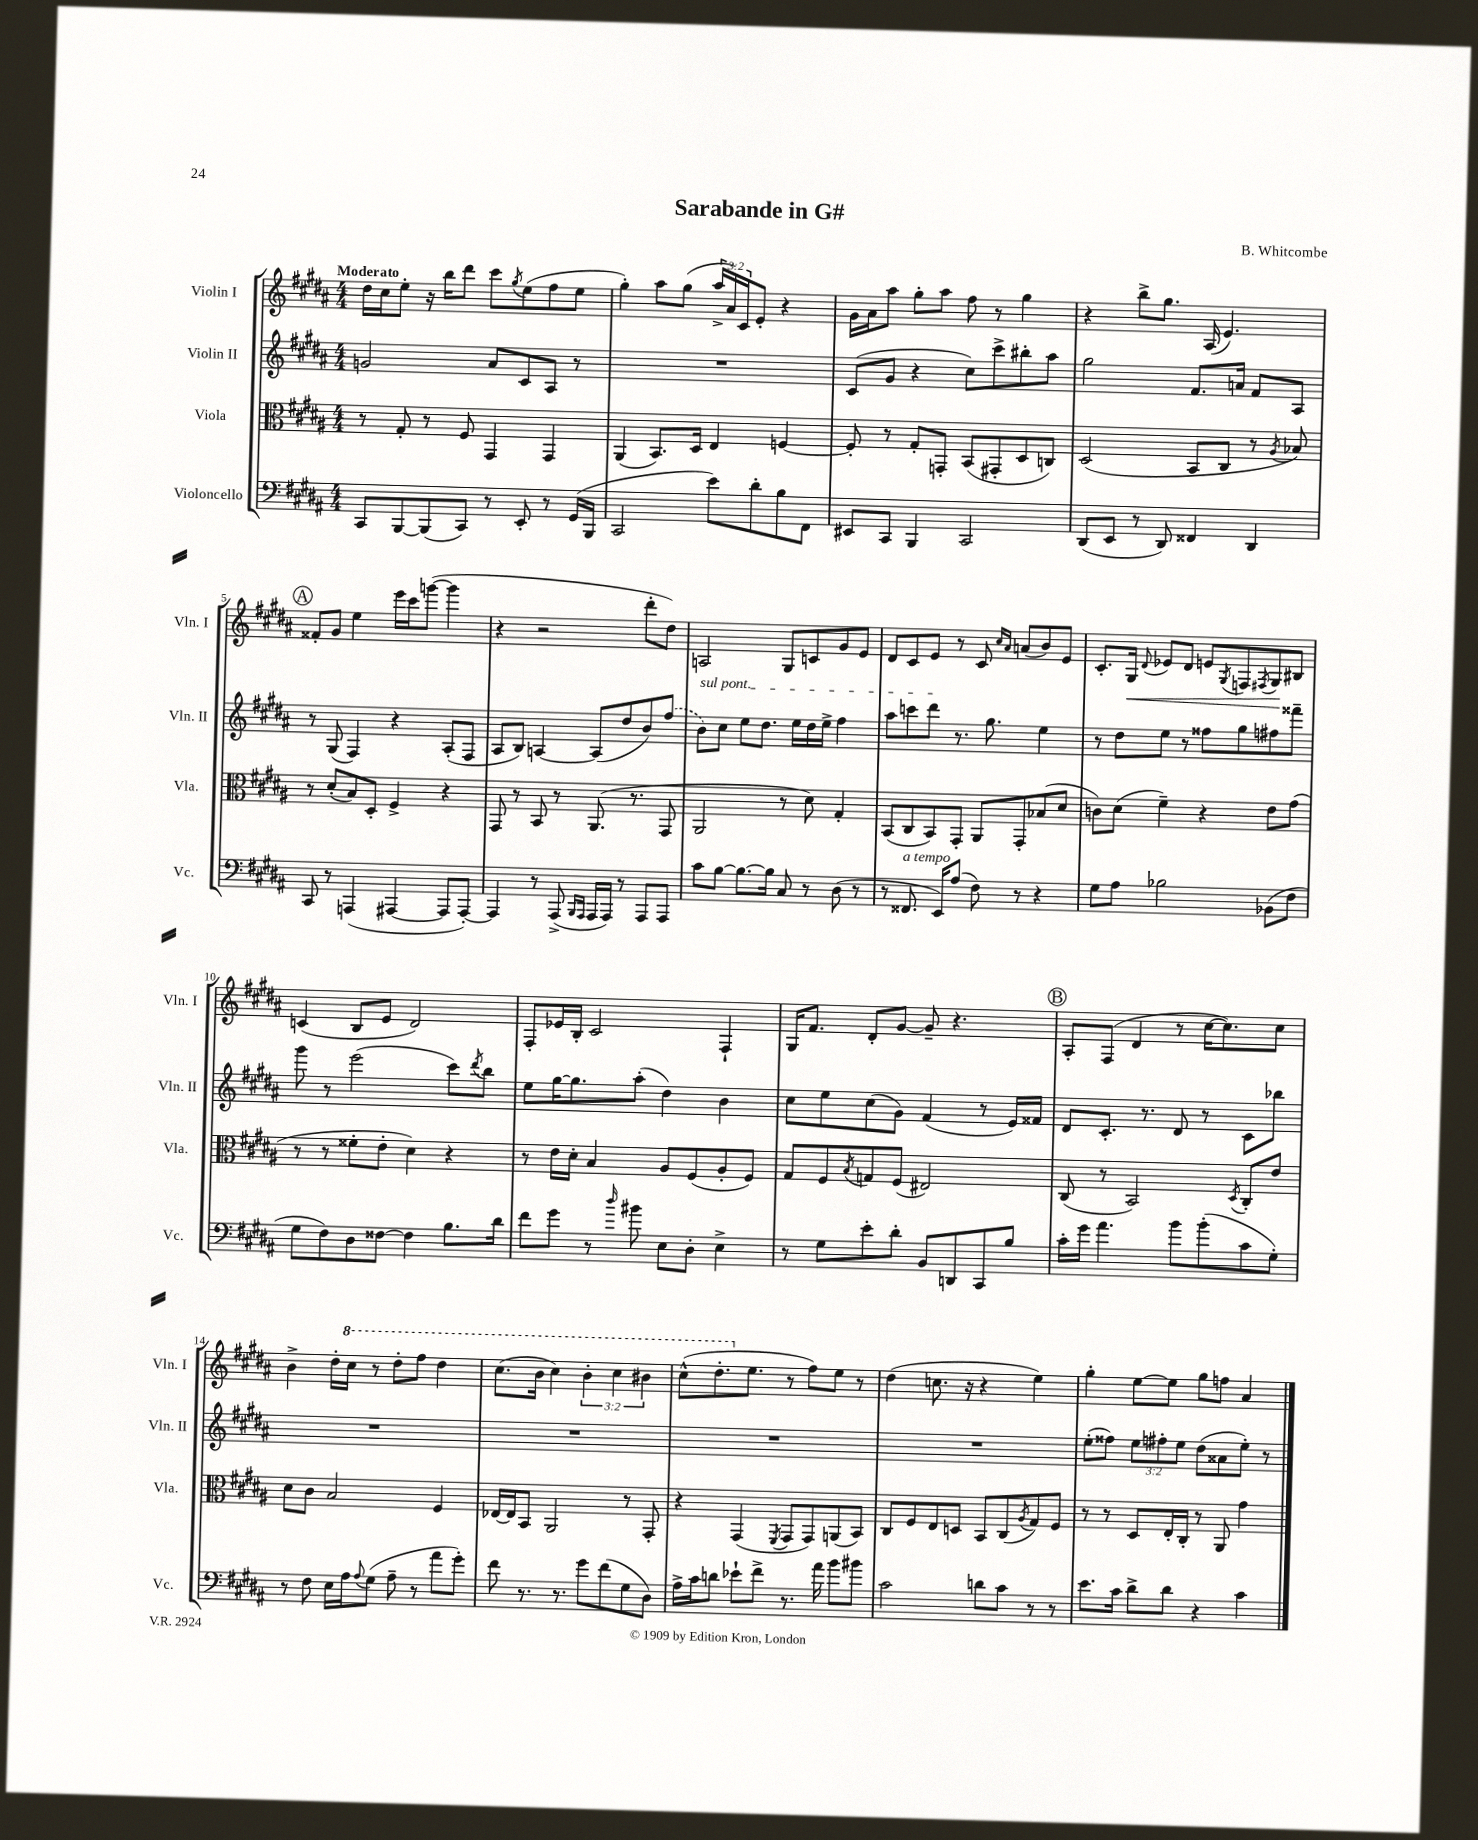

**kern	**kern	**kern	**kern
*staff4	*staff3	*staff2	*staff1
*clefF4	*clefC3	*clefG2	*clefG2
*k[f#c#g#d#a#]	*k[f#c#g#d#a#]	*k[f#c#g#d#a#]	*k[f#c#g#d#a#]
*M4/4	*M4/4	*M4/4	*M4/4
8CC#	8r	2g	16dd#
.	.	.	16cc#
[8BBB	8G#'	.	8ee'
(8BBB]	8r	.	16r
.	.	.	16bb
8CC#)	8F#	.	8ddd#
8r	4GG#	8a#	8ccc#
.	.	.	8qgg#
8EE'	.	8c#	(8ee
8r	4GG#	8A#	8ff#
(16GG#	.	8r	8ee
16BBB	.	.	.
=	=	=	=
2CC#	(4AA#	1r	4gg#')
.	8.BB)	.	8aa#
.	.	.	(8gg#
.	16D#	.	.
8e)	4E	.	24aa#^
.	.	.	24a#)
.	.	.	24c#
8d#'	.	.	8e'
8B	[4F	.	4r
8FF#	.	.	.
=	=	=	=
8EE#	8F']	(8c#	16g#
.	.	.	16a#
8CC#	8r	8g#	8aa#
4BBB	8G#'	4r	8gg#'
.	8GG'	.	8aa#
2CC#	(8BB	8cc#)	8ff#
.	8GG#'	8ccc#^	8r
.	8D#	8bb#'	4gg#
.	8C)	8aa#	.
=	=	=	=
(8DD#	(2D#	2gg#	4r
8EE	.	.	.
8r	.	.	8bb^
8DD#)	.	.	8.gg#
4FF##	8BB	8.f#	.
.	.	.	(16A#
.	8C#	.	4.e)
.	.	16a	.
4DD#	8r	8f#	.
.	8qA#	.	.
.	8B-)	8A#	.
=	=	=	=
8CC#	8r	8r	8f##'
8r	(8d#'	(8G#	8g#
(4AAA	8B)	4F#)	4ee
.	8D#'	.	.
[4AAA#	4F#^	4r	16eee
.	.	.	16ccc#
.	.	.	([8ggg
8AAA#]	4r	(8A#'	4ggg]
[8AAA#')	.	8F#	.
=	=	=	=
4AAA#]	8GG#	8A#	4r
.	8r	8B)	.
8r	8BB	[4A	2r
(8AAA#^	8r	.	.
16qqBBB	.	.	.
16qqAAA#	.	.	.
16AAA#	(8.AA#	(8A]	.
16AAA#)	.	.	.
8r	.	8dd#	.
.	8.r	.	.
8AAA#	.	8b)	8ddd#'
8AAA#	8GG#	(8ff#	8dd#)
=	=	=	=
8c#	2AA#	8b)	2A
[8B	.	8cc#	.
8.B_	.	8ee	.
.	.	8.dd#	.
16B]	.	.	.
8C#	8r	.	8G#
.	.	16ee	.
8r	8d#)	16dd#	8c
.	.	16ee^	.
(8D#	4G#'	4ff#	8g#
8r	.	.	8e
=	=	=	=
8r	(8BB	8aa#	8d#
8.FF##	8C#	8ccc	8c#
.	8BB)	8ddd#	8e
16EE)	.	.	.
(8A#	8GG#'	8.r	8r
8F#)	8AA#	.	8c#
.	.	8.gg#	.
.	.	.	16qqcc#
.	.	.	16qqa#
8r	8GG#'	.	(8a
4r	(8B-	4ee	8b)
.	8d#	.	8e
=	=	=	=
8G#	8c)	8r	8.c#'
8A#	(8d#	8dd#	.
.	.	.	16G#
.	.	.	8qqd#
2B-	4f#~)	8ee	8e-
.	.	8r	8d#
.	4r	8ff##	8e
.	.	.	8qG#
.	.	8gg#	8F
.	.	.	8qF#
(8BB-	8e	8ff#	8G#
8F#	(8g#	8fff##~	8B#
=	=	=	=
8G#	8r	8ggg#	(4c
8F#)	8r	8r	.
8D#	8f##'	(2eee	8B
[8F##	8e'	.	8e
4F##]	4d#)	.	2d#)
8.B	4r	8ccc#)	.
.	.	8qddd#	.
.	.	8bb	.
16d#	.	.	.
=	=	=	=
8f#	8r	8ee	8F#'
8g#	16e	[16gg#	16e-
.	16d#'	8.gg#]	16B'
8r	4B	.	2c#
16qqdd#	.	.	.
8b#	.	(8aa#'	.
8E	8A#	4dd#)	.
8D#'	(8F#	.	.
4E^	8A#'	4b	4F#`
.	8F#)	.	.
=	=	=	=
8r	8G#	8cc#	16G#
.	.	.	8.f#
8G#	8F#	8ee	.
.	8qB	.	.
8e'	8G	(8cc#	8d#'
8d#'	(8F#	8g#)	[8g#
8BB	2E#)	(4f#	8g#~]
8DD	.	.	4.r
8CC#	.	8r	.
8B	.	16e)	.
.	.	16f##	.
=	=	=	=
16c#'	(8C#	8d#	8A#'
16g#	.	.	.
4.a#	8r	8.c#'	(8F#
.	2BB)	.	4d#
.	.	8.r	.
8b	.	8d#	8r
(8b'	.	8r	[16cc#
.	.	.	8.cc#])
.	8qD#	.	.
8c#	8C#'	8c#	.
8G#')	8e	8bb-	8cc#
=	=	=	=
8r	8d#	1r	4b^
8F#	8c#	.	.
16E	2B	.	16dd#'
16A#	.	.	16ccc#
8qqA#	.	.	.
(8G#	.	.	8r
8A#~	.	.	8ddd#'
8r	.	.	8fff#
8a#	4F#	.	4ddd#
8g#')	.	.	.
=	=	=	=
8f#	[16E-	1r	(8.ccc#
.	16E-]	.	.
8.r	8BB	.	.
.	.	.	16bb
.	2AA#	.	4ccc#)
8.r	.	.	.
8g#	.	.	6bb'
(8f#	.	.	.
.	.	.	6ccc#
8G#	8r	.	.
.	.	.	6bb#
8D#)	8GG#'	.	.
=	=	=	=
16A#^	4r	1r	(8ccc#^^
16c#	.	.	.
8d	.	.	8.ddd#'
8e-`	(4GG#	.	.
.	.	.	8.ee
8f#^	.	.	.
.	8qFF#	.	.
8.r	8GG#	.	8r
.	8GG#)	.	8ff#)
16a#	.	.	.
8b	(8AA	.	8ee
8b#	8BB)	.	8r
=	=	=	=
2c#	8C#	1r	(4dd#
.	8F#	.	.
.	8E	.	8.cc
.	8D	.	.
.	.	.	16r
8d	8BB	.	4r
8c#	(8C#	.	.
.	8qA#	.	.
8r	8G#)	.	4ee)
8r	8F#	.	.
=	=	=	=
8.e	8r	(8ee'	4gg#'
.	8r	8ff##)	.
16c#	.	.	.
8d#^	8D#	12ee	[8ee
.	.	12ff#'	.
8d#	16E'	.	8ee]
.	.	12ee	.
.	16C#'	.	.
4r	8r	(8dd#	8gg#
.	8AA#	8a##	8ff
4c#	4g#	8ee')	4a#
.	.	8r	.
==	==	==	==
*-	*-	*-	*-
